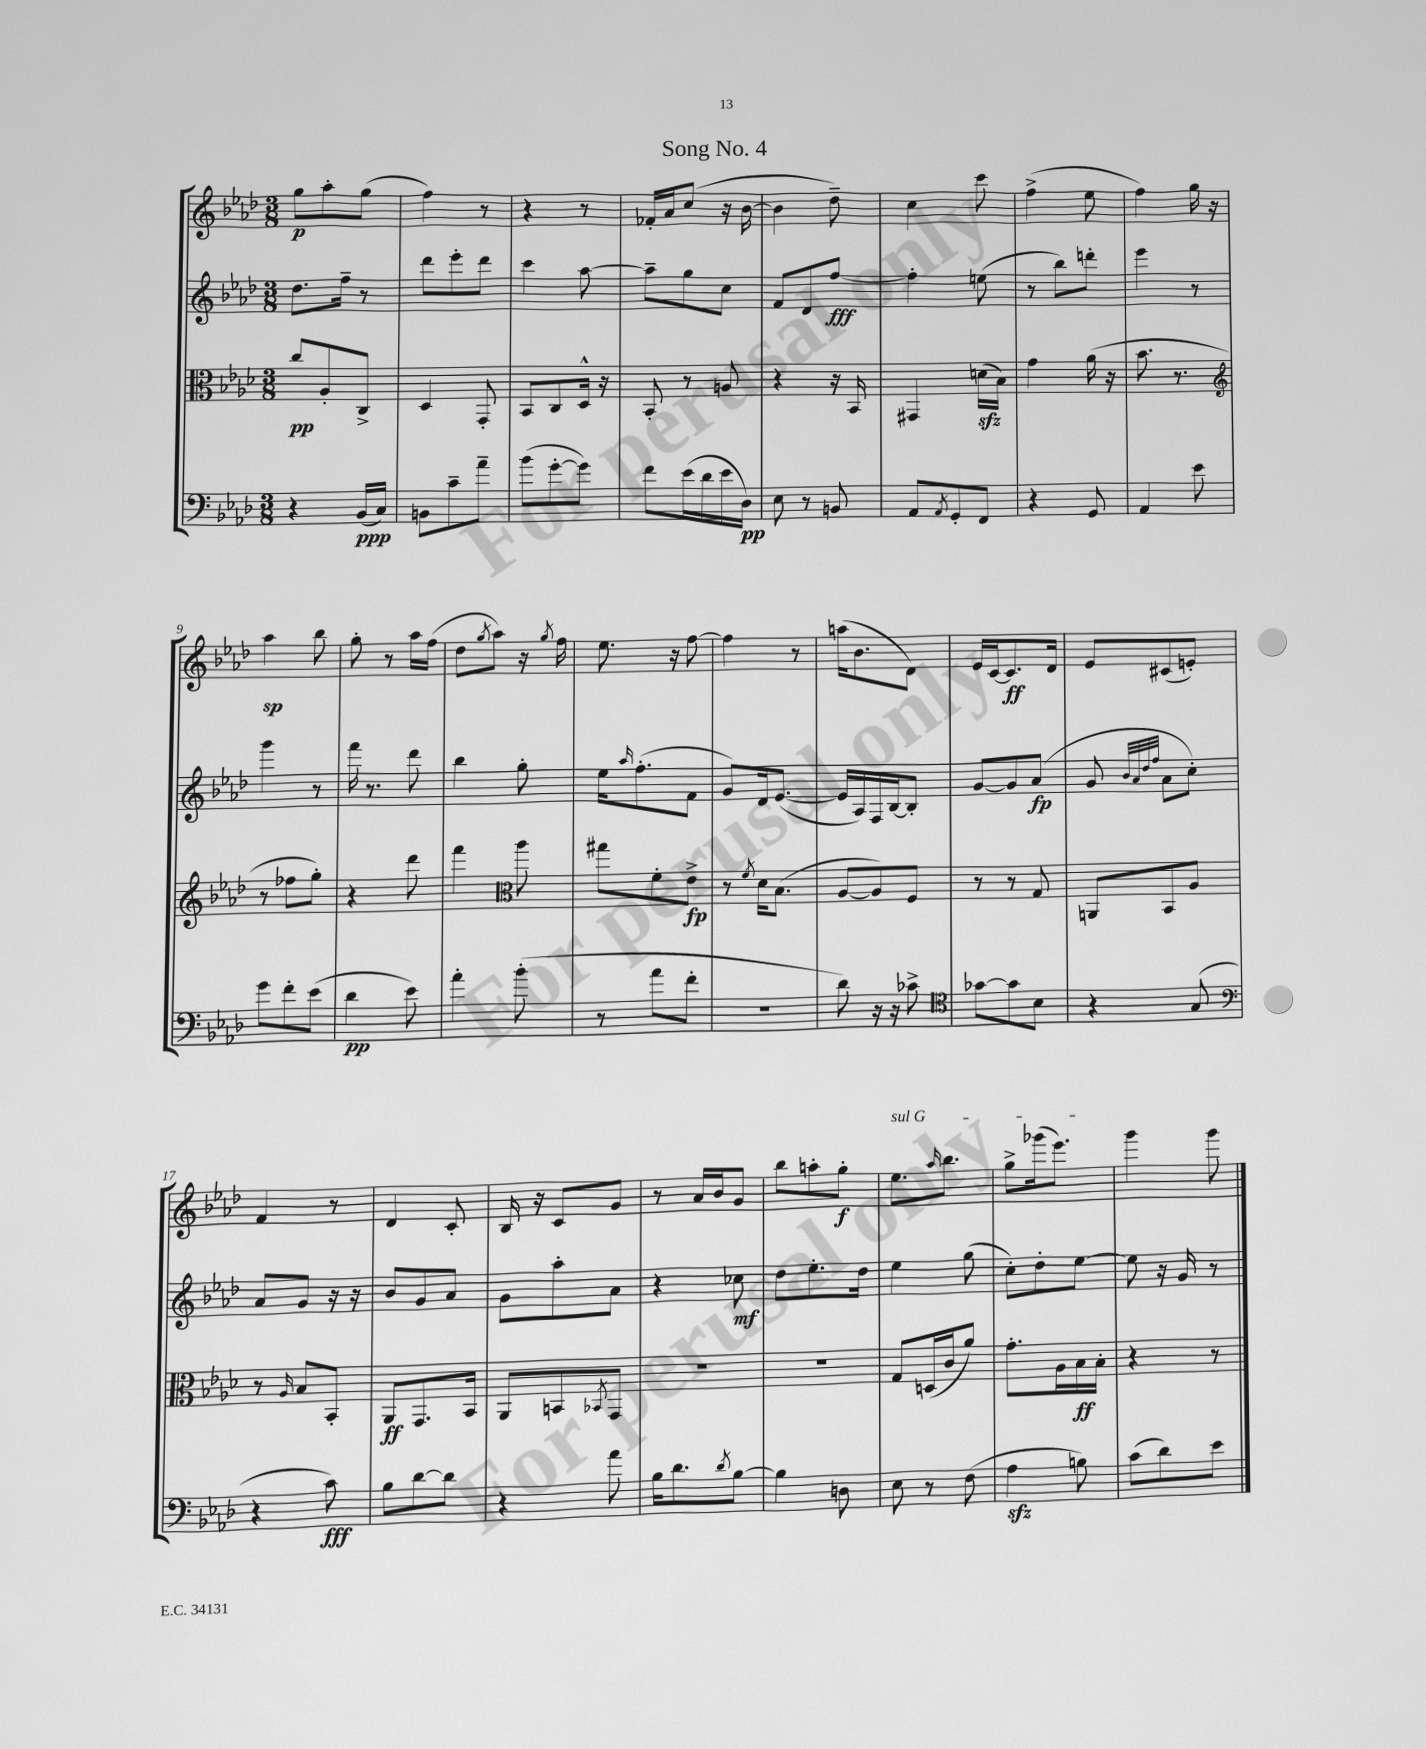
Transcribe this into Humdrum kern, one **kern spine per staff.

**kern	**dynam	**kern	**dynam	**kern	**dynam	**kern	**dynam
*part4	*part4	*part3	*part3	*part2	*part2	*part1	*part1
*staff4	*staff4	*staff3	*staff3	*staff2	*staff2	*staff1	*staff1
*clefF4	*	*clefC3	*	*clefG2	*	*clefG2	*
*k[b-e-a-d-]	*	*k[b-e-a-d-]	*	*k[b-e-a-d-]	*	*k[b-e-a-d-]	*
*M3/8	*	*M3/8	*	*M3/8	*	*M3/8	*
=1	=1	=1	=1	=1	=1	=1	=1
4r	.	8cc/L	pp	8.dd-\L	.	8gg\L	p
.	.	8A-'/	.	.	.	8aa-'\	.
.	.	.	.	16ff~\Jk	.	.	.
(16BB-/LL	ppp	8C^/J	.	8r	.	(8gg\J	.
16C/JJ)	.	.	.	.	.	.	.
=2	=2	=2	=2	=2	=2	=2	=2
8BBn\L	.	4D-/	.	8ddd-\L	.	4ff\)	.
8c~\	.	.	.	8eee-'\	.	.	.
8a-~\J	.	8GG'/	.	8ddd-\J	.	8r	.
=3	=3	=3	=3	=3	=3	=3	=3
(8b-\L	.	8BB-/L	.	4ccc\	.	4r	.
[8g'\	.	8C/	.	.	.	.	.
8g\J])	.	16D-^^/Jk	.	[8aa-\	.	8r	.
.	.	16r	.	.	.	.	.
=4	=4	=4	=4	=4	=4	=4	=4
8f\L	.	8BB-'/	.	8aa-~\L]	.	16f-X'/LL	.
.	.	.	.	.	.	16a-/J	.
(16e-\L	.	8r	.	8gg\	.	(8cc/J	.
16d-\	.	.	.	.	.	.	.
16e-\	.	8An/	.	8cc\J	.	16r	.
16D-\JJ)	pp	.	.	.	.	[16b-\	.
=5	=5	=5	=5	=5	=5	=5	=5
8E-\	.	4r	.	8f/L	.	4b-\]	.
8r	.	.	.	8d-/	.	.	.
8BBn/	.	16r	.	[8ff/J	fff	8dd-~\)	.
.	.	16BB-/	.	.	.	.	.
=6	=6	=6	=6	=6	=6	=6	=6
8AA-/L	.	4GG#X/	.	4ff'\]	.	4cc\	.
8qAA-/	.	.	.	.	.	.	.
8GG'/	.	.	.	.	.	.	.
8FF/J	.	(16dnzz\LL	.	(8een\	.	8ccc\	.
.	.	16B-\JJ)	.	.	.	.	.
=7	=7	=7	=7	=7	=7	=7	=7
4r	.	4g\	.	8r	.	(4ff^\	.
.	.	.	.	8bb-\L)	.	.	.
8GG/	.	(16a-\	.	8dddn'\J	.	8ee-\	.
.	.	16r	.	.	.	.	.
=8	=8	=8	=8	=8	=8	=8	=8
4AA-/	.	8.b-\	.	4eee-\	.	4ff\)	.
.	.	8.r	.	.	.	.	.
8e-\	.	.	.	8r	.	16gg\	.
.	.	.	.	.	.	16r	.
!!LO:LB:g=z
=9	=9	=9	=9	=9	=9	=9	=9
*	*	*clefG2	*	*	*	*	*
8g\L	.	8r	.	4ggg\	.	4aa-\	sp
8f'\	.	8ff-X\L	.	.	.	.	.
(8e-\J	.	8gg'\J)	.	8r	.	8bb-\	.
=10	=10	=10	=10	=10	=10	=10	=10
4d-\	pp	4r	.	16fff\	.	8gg'\	.
.	.	.	.	8.r	.	.	.
.	.	.	.	.	.	8r	.
8e-\)	.	8ddd-\	.	8ddd-\	.	16aa-\LL	.
.	.	.	.	.	.	(16ff\JJ	.
=11	=11	=11	=11	=11	=11	=11	=11
4a-'\	.	4fff\	.	4bb-\	.	8dd-\L	.
.	.	.	.	.	.	8qgg/	.
.	.	.	.	.	.	8aa-\J)	.
*	*	*clefC3	*	*	*	*	*
(8b-'\	.	8aa-\	.	8gg'\	.	16r	.
.	.	.	.	.	.	8qgg/	.
.	.	.	.	.	.	16ff\	.
=12	=12	=12	=12	=12	=12	=12	=12
8r	.	8gg#X\L	.	16ee-\KL	.	8.ee-\	.
.	.	.	.	16qqaa-/	.	.	.
.	.	.	.	(8.ff'\	.	.	.
8a-\L	.	8f'\	.	.	.	.	.
.	.	.	.	.	.	16r	.
8f'\J	.	8e-^\J	fp	8f\J	.	[8ff\	.
=13	=13	=13	=13	=13	=13	=13	=13
4.r	.	8r	.	8g/L)	.	4ff\]	.
.	.	8qf/	.	.	.	.	.
.	.	16d-\KL	.	16d-/k	.	.	.
.	.	(8.B-\J	.	([8.e-/J	.	.	.
.	.	.	.	.	.	8r	.
=14	=14	=14	=14	=14	=14	=14	=14
8d-\)	.	[8A-/L	.	16e-/LL]	.	(16aan\KL	.
.	.	.	.	16A-/)	.	8.b-\	.
16r	.	8A-/])	.	16F/	.	.	.
16r	.	.	.	[16B-/J	.	.	.
8c-X^\	.	8F/J	.	8B-'/J]	.	8d-\J)	.
=15	=15	=15	=15	=15	=15	=15	=15
*clefC4	*	*	*	*	*	*	*
[8g-X\L	.	8r	.	[8g/L	.	16e-/LL	.
.	.	.	.	.	.	[16c/J	.
8g-\]	.	8r	.	8g/]	.	8.c/]	ff
8B-\J	.	8G/	.	(8a-/J	fp	.	.
.	.	.	.	.	.	16d-/Jk	.
=16	=16	=16	=16	=16	=16	=16	=16
4r	.	8AAn/L	.	8g/	.	8e-/L	.
.	.	.	.	32qqb-/LLL	.	.	.
.	.	.	.	32qqa-/	.	.	.
.	.	.	.	32qqdd-/	.	.	.
.	.	.	.	32qqff/JJJ	.	.	.
.	.	8BB-/	.	8a-\L	.	(8c#X/	.
(8G/	.	8A-/J	.	8cc'\J)	.	8en'/J)	.
!!LO:LB:g=z
=17	=17	=17	=17	=17	=17	=17	=17
*clefF4	*	*	*	*	*	*	*
4r	.	8r	.	8a-/L	.	4f/	.
.	.	16qqA-/	.	.	.	.	.
.	.	8B-/L	.	8g/J	.	.	.
8c\)	fff	8BB-'/J	.	16r	.	8r	.
.	.	.	.	16r	.	.	.
=18	=18	=18	=18	=18	=18	=18	=18
8B-\L	.	8AA-/L	ff	8b-/L	.	4d-/	.
[8d-\	.	8.GG/	.	8g/	.	.	.
8d-\J]	.	.	.	8a-/J	.	8c'/	.
.	.	16BB-/Jk	.	.	.	.	.
=19	=19	=19	=19	=19	=19	=19	=19
4r	.	8AA-/L	.	8g\L	.	16B-/	.
.	.	.	.	.	.	16r	.
.	.	8BBn/	.	8aa-'\	.	8c/L	.
.	.	8qBB-X/	.	.	.	.	.
8a-\	.	8GG/J	.	8a-\J	.	8g/J	.
=20	=20	=20	=20	=20	=20	=20	=20
16B-\KL	.	4.r	.	4r	.	8r	.
8.d-\	.	.	.	.	.	.	.
.	.	.	.	.	.	16a-/LL	.
.	.	.	.	.	.	16b-/J	.
8qd-/	.	.	.	.	.	.	.
[8B-\J	.	.	.	8cc-X\	mf	8g/J	.
=21	=21	=21	=21	=21	=21	=21	=21
4B-\]	.	4.r	.	8dd-\L	.	8bb-\L	.
.	.	.	.	8.ee-'\	.	8aan'\	.
8Dn\	.	.	.	.	.	8gg'\J	f
.	.	.	.	16dd-\Jk	.	.	.
=22	=22	=22	=22	=22	=22	=22	=22
!	!	!	!	!	!	!LO:TX:a:i:t=sul G	!
8E-\	.	8G/L	.	4ee-\	.	8.ee-\L	.
8r	.	(16Dn/L	.	.	.	.	.
.	.	.	.	.	.	16qqaa-/	.
.	.	16c/J	.	.	.	8.bb-\J	.
(8F\	.	8a-/J)	.	(8gg\	.	.	.
=23	=23	=23	=23	=23	=23	=23	=23
4A-zz\	.	8.g'\L	.	8cc'\L)	.	8gg^\L	.
.	.	.	.	8dd-'\	.	(16ggg-X\k	.
.	.	16A-\L	.	.	.	8.eee-\J)	.
8Bn\)	.	16B-\	ff	[8ee-\J	.	.	.
.	.	16B-'\JJ	.	.	.	.	.
=24	=24	=24	=24	=24	=24	=24	=24
(8c\L	.	4r	.	8ee-\]	.	4ggg\	.
8d-\)	.	.	.	16r	.	.	.
.	.	.	.	16g/	.	.	.
8e-\J	.	8r	.	8r	.	8ggg\	.
==	==	==	==	==	==	==	==
*-	*-	*-	*-	*-	*-	*-	*-
